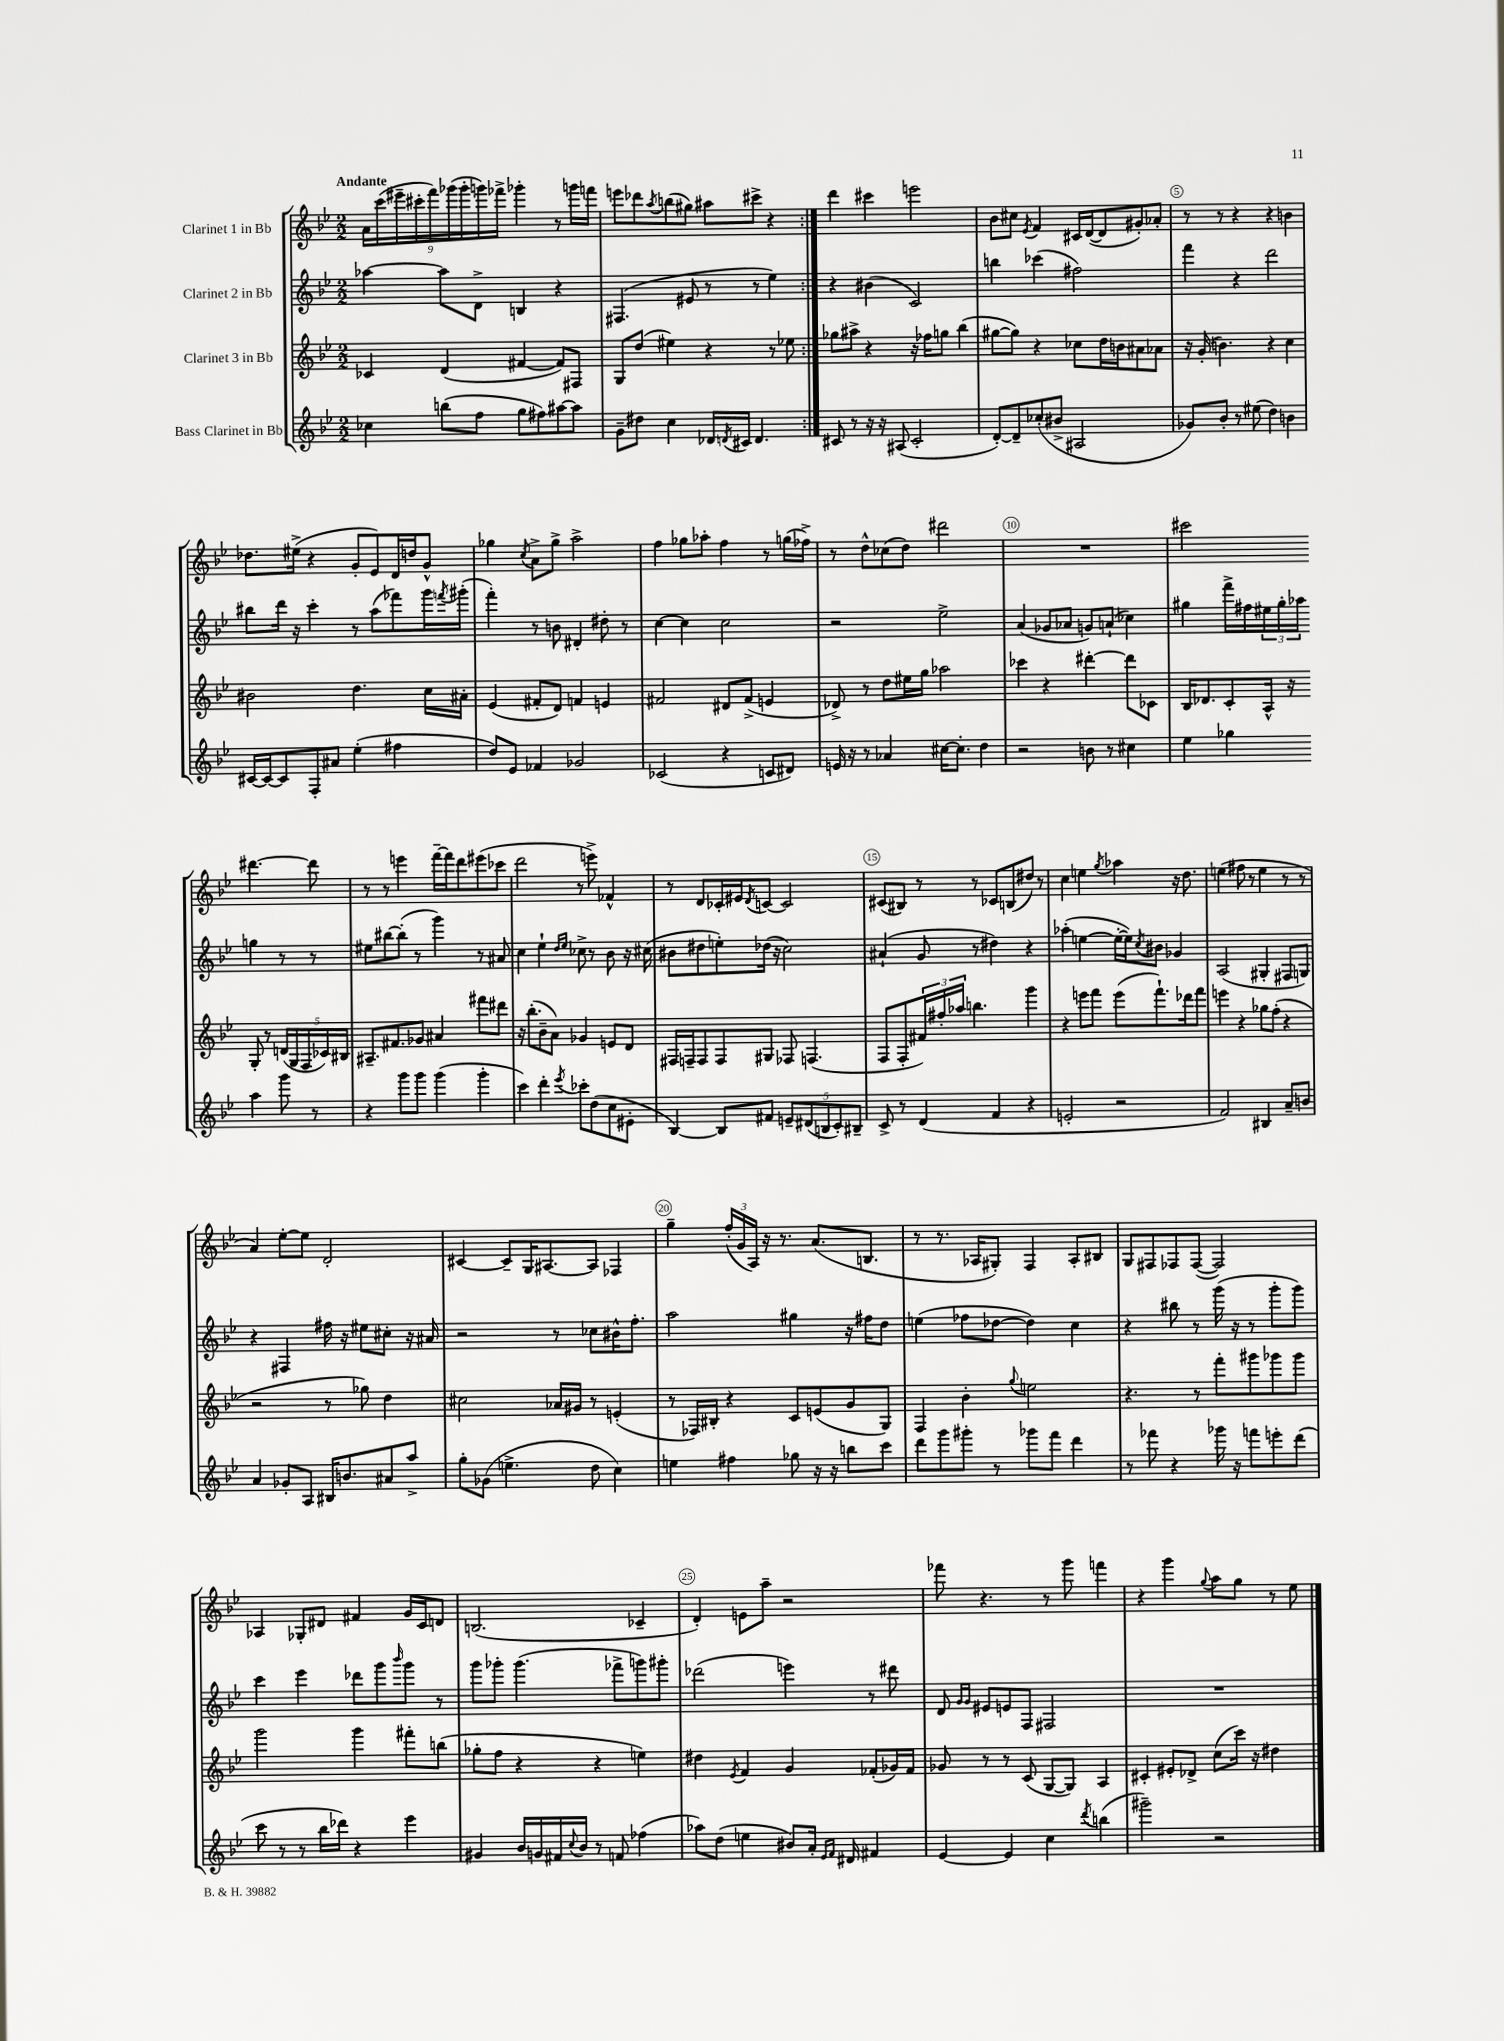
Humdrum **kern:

**kern	**kern	**kern	**kern
*staff4	*staff3	*staff2	*staff1
*clefG2	*clefG2	*clefG2	*clefG2
*k[b-e-]	*k[b-e-]	*k[b-e-]	*k[b-e-]
*M2/2	*M2/2	*M2/2	*M2/2
4cc-	4c-	[4aa-	18a
.	.	.	(18ccc
.	.	.	18eee#~
.	.	.	18ccc#'
.	.	.	18fff)
(8bb	(4d	8aa-]	.
.	.	.	(18ggg-
.	.	.	18ggg-'
8ff	.	8d^	.
.	.	.	18ggg)
.	.	.	18fff-^
8gg	[4f#	4B	4ggg-'
8ff#)	.	.	.
[8aa#	8f#])	4r	8r
8aa#]	8F#	.	16ggg
.	.	.	16fff
=	=	=	=
8g~	8G	(4.F#	8eee
8dd#	(8dd	.	8ddd-
.	.	.	8qaa
4cc	4ee#)	.	(8bb
.	.	8e#	8gg#)
16d-	4r	8r	8aa#
8qd	.	.	.
16c#	.	.	.
4.d	.	8r	8ccc#^
.	8r	4ee-)	4r
.	8ee-	.	.
=:|!	=:|!	=:|!	=:|!
8c#	8gg-	4r	4ddd
8r	8aa#^	.	.
16r	4r	(4b#	4ccc#
16r	.	.	.
(8A#	.	.	.
2c#'	16r	2c)	2eee
.	16ff-	.	.
.	8gg	.	.
.	(4bb-	.	.
=	=	=	=
[8d')	[8gg#	4bb	8b-
8d~]	8gg#])	.	8cc#
.	.	.	8qe-
(8cc-'	4r	(4ccc-	4f
8b#^	.	.	.
2A#	8cc-	2ff#)	16c#
.	.	.	([16d
.	16dd	.	8d]
.	16b	.	.
.	8a#	.	8g#')
.	8a-	.	8a-'
=	=	=	=
8g-)	16r	4fff	8r
.	(16g'	.	.
8b-'	4.b)	.	8r
8r	.	4r	4r
(8ee#	.	.	.
4dd)	4r	2ddd	4r
4b	4cc	.	4b
=	=	=	=
[16c#	2b#	8bb#	8.dd-
16c#_	.	.	.
8c#]	.	16ddd	.
.	.	16r	(16ee#^
8F'	.	4ccc'	4r
8a#	.	.	.
(4ee-'	4.dd	8r	8g'
.	.	(8aa	8e-)
4ff#	.	8fff-)	16d
.	.	.	16dd
.	16cc	16ggg	8g^^
.	.	8qfff	.
.	16a#'	(16ggg#'	.
=	=	=	=
8dd)	(4e-	4fff')	4gg-
8e-	.	.	.
.	.	.	8qcc
4f-	8f#'	8r	8a^
.	8d)	8b	8gg-^
2g-	4f	4d#'	2aa^
.	4e	8dd#'	.
.	.	8r	.
=	=	=	=
(2c-	2f#	[4cc	4ff
.	.	4cc]	8gg-
.	.	.	8aa-'
4r	8d#	2cc	4ff
.	(8f#^	.	.
8c	4e	.	8r
8d#)	.	.	(16gg
.	.	.	16ff-^)
=	=	=	=
16e	8d-^)	2r	8r
16r	.	.	.
8r	8r	.	8dd^^
4a-	8dd	.	(8cc-
.	16ee#	.	8dd)
.	16gg	.	.
[16cc#	2aa-	2ee-^	2ddd#
8.cc#']	.	.	.
4dd	.	.	.
=	=	=	=
2r	4ccc-	(4a	1r
.	4r	8g-	.
.	.	8a-	.
8b	[4ddd#'	8g)	.
8r	.	(8a`	.
4cc#	8ddd#]	4cc-)	.
.	8c-	.	.
=	=	=	=
4ee-	16B-	4gg#	2ccc#
.	8.d-	.	.
4gg-	8c'	16fff^	.
.	.	16ff#	.
.	16A^^	24ee#	.
.	.	24gg#'	.
.	16r	.	.
.	.	24aa-	.
4aa	8G'	4gg	[4.ddd#
.	8r	.	.
8ggg	(20d	8r	.
.	20G	.	.
.	20F	.	.
8r	.	8r	8ddd#]
.	20c-)	.	.
.	20B#	.	.
=	=	=	=
4r	8.A#~	8ee#	8r
.	.	[8bb#	8r
.	8.f#	.	.
8ggg	.	(8bb#']	4eee
8ggg	8g-	8r	.
(4ggg	4a#	4ggg)	[16fff~
.	.	.	16fff]
.	.	.	8ddd
4ggg'	8fff#	8r	(8eee#
.	8ddd#	8a#	8ccc-
=	=	=	=
4ccc)	16r	4cc	2ddd
.	(8.bb-'	.	.
4ddd'	8b-~	4ee-`	.
.	8a)	.	.
.	.	16qqdd	.
8qeee-	.	16qqee-	.
8ccc-'	4g-	8cc-^	8r
(8dd	.	8r	8eee^)
8cc	8e	8b-	4f-^^
8e#'	8d	16r	.
.	.	(16cc#	.
=	=	=	=
[4B-)	16F#	8b#	8r
.	16F~	.	.
.	8F	8dd#	8d
8B-]	8F	8ee')	16c-'
.	.	.	16e#
.	.	.	8qd
8f#	8G#	(16dd-	[8c
.	.	16r	.
10e~	8F-	2cc)	2c]
(10d#	.	.	.
.	(4.F	.	.
10B	.	.	.
10c')	.	.	.
10B#~	.	.	.
=	=	=	=
8c^	8F	(4a#`	(8c#
8r	8F'	.	8B#)
(4d	24f#)	8g	8r
.	24ff#'	.	.
.	24aa-	.	.
.	4.bb	8r	8r
4f	.	4dd#)	8c-
.	.	.	(8B
4r	4ggg	4r	8dd#)
.	.	.	8r
=	=	=	=
2e'	4r	(4aa-'	4cc
.	8eee	[4ee	4ee
.	8fff	.	.
.	.	.	8qgg
2r	(8eee	16ee'_	4aa-
.	.	16ee])	.
.	.	8qcc	.
.	8.fff`)	8b#	.
.	.	4g-	16r
.	16ddd-	.	8.dd
.	8fff	.	.
=	=	=	=
2f)	4eee	(2A	(4ee
.	4r	.	8ff#
.	.	.	8r
4B#	8gg-	4G#'	4ee
.	(8ff'	.	.
8a~	4r	8F#	8r
8b	.	8G)	8r
=	=	=	=
4a	2r	4r	4a)
8g-'	.	4F#	[8ee-'
8A	.	.	8ee-]
16B#	8r	16ff#	2d'
8.b	.	16r	.
.	8gg-)	8ee#	.
8a#	4dd	8cc#'	.
8aa^	.	16r	.
.	.	16a#	.
=	=	=	=
8gg'	2cc#	2r	[4c#
(8g-	.	.	.
4.ee^	.	.	8c#~]
.	.	.	16G
.	.	.	[8.A#
.	16a-	8r	.
.	16g#	.	.
8dd	8r	8cc-	8A#]
4cc)	(4e'	16b#^^	4F-
.	.	8.ff'	.
=	=	=	=
4ee	8r	2aa	4gg~
.	16F-)	.	.
.	16B#'	.	.
4ff#	4r	.	(24ff'
.	.	.	24g
.	.	.	24A)
.	.	.	16r
.	.	.	8.r
8gg-	8c	4gg#	.
16r	(8e	.	(8.a
16r	.	.	.
8bb	8g	16r	.
.	.	16ff#	8.B
8ccc	8G)	8dd	.
=	=	=	=
8ddd	4F	(4ee	8r
8ggg	.	.	8.r
8ggg#'	4b-'	8ff-	.
.	.	.	16A-
8r	.	[8dd-	8G#')
.	8qqgg	.	.
8ggg-	2ee	4dd-])	4F
8fff	.	.	.
4ddd	.	4cc	8A-'
.	.	.	8B#
=	=	=	=
8r	4.r	4r	8G
8fff-	.	.	8F#
4r	.	8bb#	8F-
.	8r	8r	([8F-
16ggg-	8fff'	(16ggg	2F-])
16r	.	16r	.
8fff	8ggg#	8r	.
8eee'	8ggg-	8ggg'	.
(8ddd	8ggg-	8ggg)	.
=	=	=	=
8ccc	2ggg	4ccc	4A-
8r	.	.	.
8r	.	4eee-	8G-'
16bb-	.	.	8d#
16ddd-)	.	.	.
4r	4ggg	8ddd-	4f#
.	.	8ggg	.
.	.	16qqbbb-	.
4eee-	8fff#'	8ggg	16g
.	.	.	16c
.	(8bb	8r	8d
=	=	=	=
4g#	8gg-'	8ggg	(2.B
.	8ff	8ggg-'	.
16b-	4r	(4.ggg-	.
16g	.	.	.
16f#	.	.	.
8qqcc	.	.	.
16b-	.	.	.
8r	4r	.	.
8f	.	8fff-^	.
(4ff-	4ee)	8ggg)	4c-~
.	.	8ggg#'	.
=	=	=	=
8aa-)	4dd#	(2ddd-	4d')
(8dd	.	.	.
.	8qe-	.	.
4ee	4f	.	8e
.	.	.	8aa~
8b#)	4g	4eee)	2r
16a'	.	.	.
16qqe-	.	.	.
16qqf	.	.	.
16d#	.	.	.
4f#	(8f-'	8r	.
.	16g-)	8ddd#	.
.	16f-	.	.
=	=	=	=
[4e-	8g-	8d	8fff-
.	.	16qqg	.
.	.	16qqg	.
.	8r	8e#	4.r
4e-]	8r	8e	.
.	(8c	8F	.
4cc	[8G	2F#	8r
.	8G])	.	8ggg
8qddd	.	.	.
(4bb	4A	.	4fff
=	=	=	=
2ggg#~)	4c#'	1r	4r
.	8e#'	.	4ggg
.	8d-^	.	.
.	.	.	8qqgg
2r	(8cc	.	8aa
.	16ccc)	.	8gg
.	16r	.	.
.	4dd#	.	8r
.	.	.	8ee-
==	==	==	==
*-	*-	*-	*-
